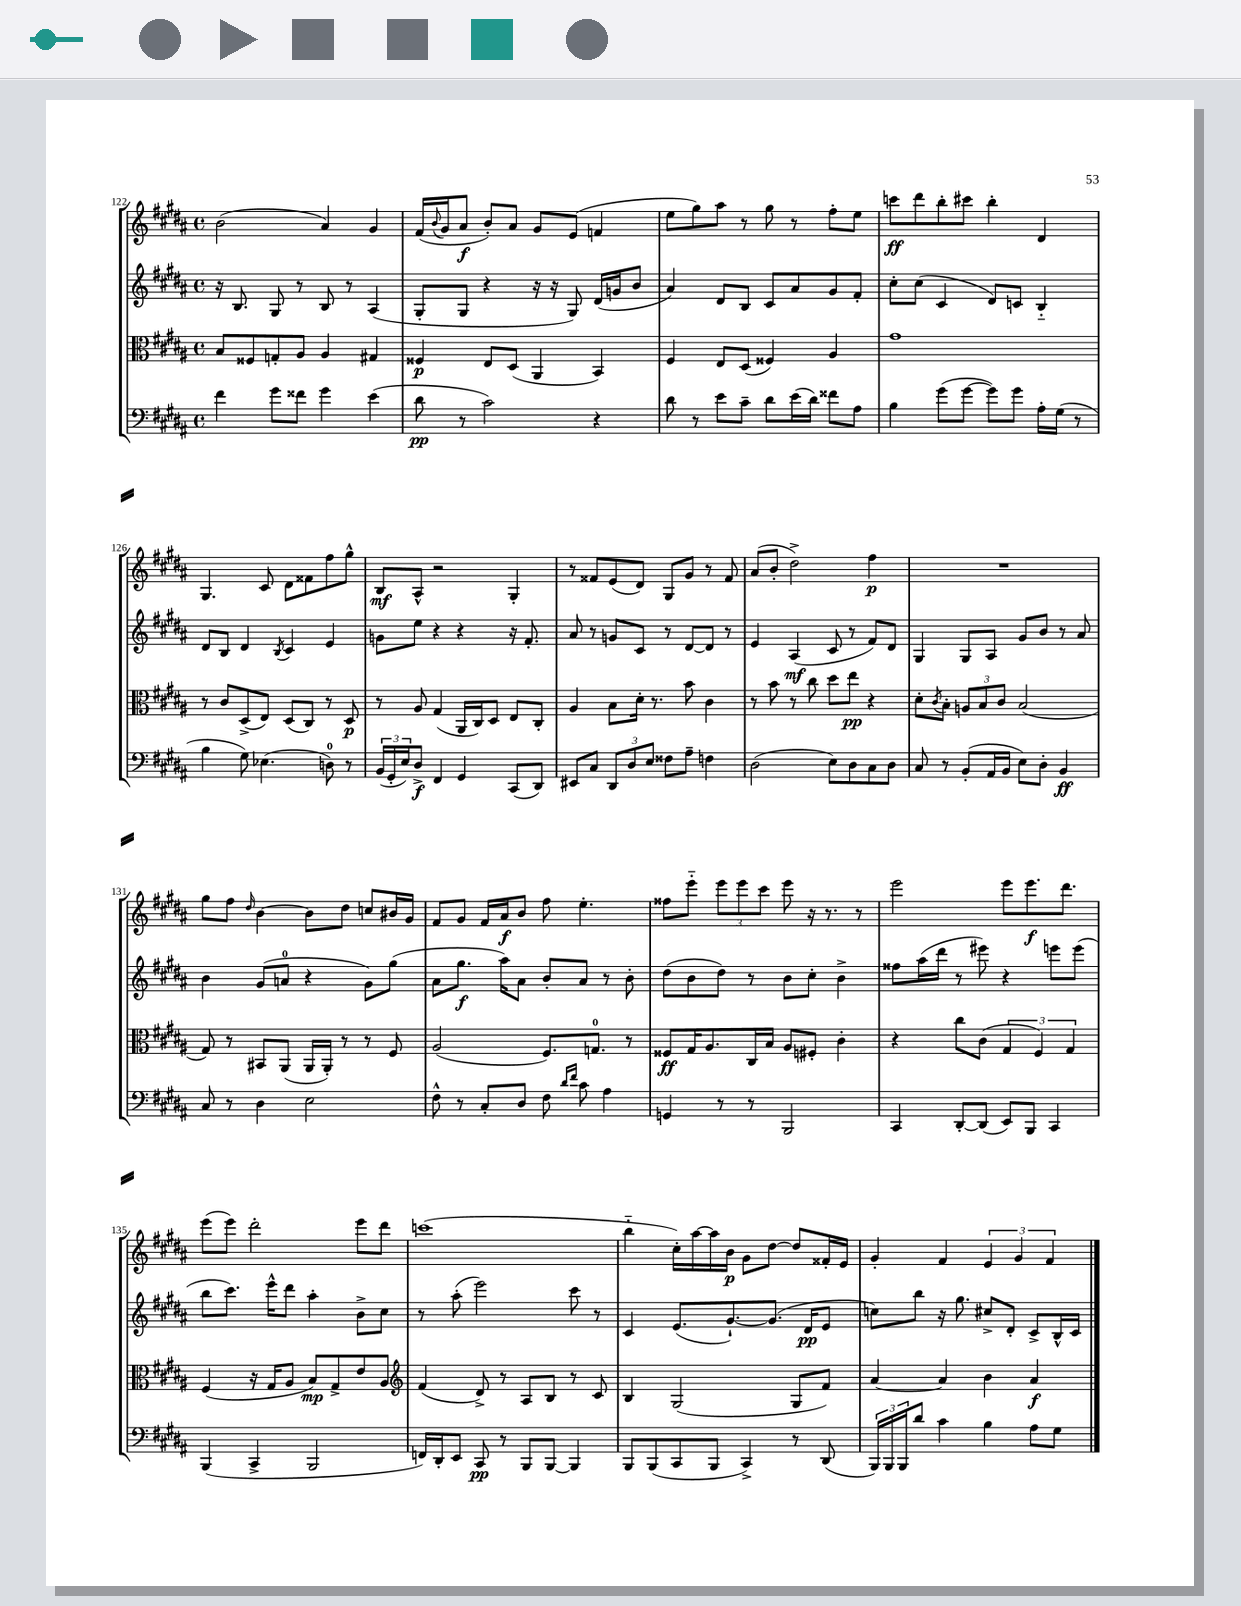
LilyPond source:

<<
\new StaffGroup <<
\new Staff = "s0" {
    \clef treble \key b \major \defaultTimeSignature \time 4/4
    b'2( ais'4) gis'4 |
    fis'16( \appoggiatura { b'8 } gis'16 ais'8\f b'8-.) ais'8 gis'8 e'8( f'4 |
    e''8 gis''8) ais''8 r8 gis''8 r8 fis''8-. e''8 |
    c'''8\ff dis'''8 b''8-. cis'''8 b''4-. dis'4 |
    gis4. cis'8 dis'8 fisis'8 fis''8 gis''8-^ |
    b8\mf ais8-^ r2 gis4-. |
    r8 fisis'8 e'8( dis'8) gis8 gis'8 r8 fisis'8 |
    ais'8( b'8-. dis''2->) fis''4\p |
    R1 |
    gis''8 fis''8 \grace { dis''16 } b'4~ b'8 dis''8 c''8 bis'16 gis'16 |
    fis'8 gis'8 fis'16 ais'16\f b'8 fis''8 e''4.-. |
    fisis''8 e'''8-_ \tuplet 3/2 { e'''8 e'''8 cis'''8 } e'''8 r16 r8. r8 |
    e'''2 e'''8 e'''8.\f dis'''8. |
    e'''8( e'''8) dis'''2-. e'''8 dis'''8 |
    c'''1( |
    b''4-_ cis''16-.) ais''16~ ais''16 b'16\p gis'8 dis''8~ dis''8 fisis'16-. e'16 |
    gis'4-. fis'4 \tuplet 3/2 { e'4 gis'4 fis'4 } \bar "|." |
}
\new Staff = "s1" {
    \clef treble \key b \major \defaultTimeSignature \time 4/4
    r16 b8. gis8 r8 b8 r8 ais4( |
    gis8-. gis8 r4 r16 r16 gis8) dis'16( g'16 b'8 |
    ais'4) dis'8 b8 cis'8 ais'8 gis'8 fis'8-. |
    cis''8-. cis''8( cis'4 dis'8) c'8 b4-_ |
    dis'8 b8 dis'4 \acciaccatura { b8 } cis'4 e'4 |
    g'8 e''8 r4 r4 r16 fis'8.-. |
    ais'8 r8 g'8 cis'8 r8 dis'8~ dis'8 r8 |
    e'4 ais4\mf( cis'8 r8 fis'8) dis'8 |
    gis4 gis8 ais8 gis'8 b'8 r8 ais'8 |
    b'4 gis'8( a'8-0 r4 gis'8) gis''8( |
    ais'8 gis''8.\f ais''16) ais'8 b'8-. ais'8 r8 b'8-. |
    dis''8( b'8 dis''8) r8 b'8 cis''8-. b'4-> |
    fisis''8 ais''16( dis'''16 r8 eis'''8) r4 e'''8 e'''8( |
    b''8 cis'''8.) e'''16-^ dis'''8 ais''4-. b'8-> cis''8 |
    r8 ais''8-.( e'''2) cis'''8 r8 |
    cis'4 e'8.( gis'8.~-!) gis'8.( dis'16\pp e'8 |
    c''8) b''8 r16 gis''8. cis''8-> dis'8-. cis'8-> b16-^ cis'16 \bar "|." |
}
\new Staff = "s2" {
    \clef alto \key b \major \defaultTimeSignature \time 4/4
    b8 fisis8 g8-. ais8 ais4 gis4 |
    fisis4\p e8 dis8( ais,4 b,4) |
    fis4 e8 dis8( fisis4) ais4 |
    gis'1 |
    r8 cis'8 dis8->( e8) dis8( cis8) r8 dis8\p |
    r8 ais8 gis4( ais,16 cis16) dis8 e8 cis8-. |
    ais4 b8 dis'16-. r8. b'8 cis'4 |
    r8 b'8 r8 cis''8 dis''8 e''8\pp r4 |
    dis'8-. \acciaccatura { cis'8 } b8-. \tuplet 3/2 { a8 b8 cis'8 } b2( |
    gis8) r8 bis,8 ais,8( ais,16 ais,16-.) r8 r8 fis8 |
    ais2( fis8.) g8.-0 r8 |
    fisis8\ff gis16 ais8. cis16 b16 ais8 fis8-. cis'4-. |
    r4 cis''8 cis'8( \tuplet 3/2 { gis4 fis4) gis4 } |
    fis4( r16 gis16 ais8 b8\mp) gis8-> e'8 ais8 |
    \clef treble fis'4( dis'8->) r8 ais8 b8 r8 cis'8 |
    b4 gis2( gis8 fis'8) |
    ais'4~ ais'4 b'4 ais'4\f \bar "|." |
}
\new Staff = "s3" {
    \clef bass \key b \major \defaultTimeSignature \time 4/4
    fis'4 gis'8 fisis'8 gis'4 e'4( |
    dis'8\pp r8 cis'2) r4 |
    dis'8 r8 e'8 cis'8-- dis'8 e'16( dis'16) fisis'8 ais8 |
    b4 gis'8( gis'8~ gis'8) gis'8 ais16-. gis16( r8 |
    b4 gis8) ees4.( d8-0) r8 |
    \tuplet 3/2 { b,16( gis,16-. e16) } dis8->\f fis,4 gis,4 cis,8( dis,8) |
    eis,8 cis8 \tuplet 3/2 { dis,8 dis8 e8 } fisis8 ais8-- f4 |
    dis2( e8) dis8 cis8 dis8 |
    cis8 r8 b,8-.( ais,16 b,16 e8) dis8-. b,4\ff |
    cis8 r8 dis4 e2 |
    fis8-^ r8 cis8-. dis8 fis8 \grace { dis'16 fis'16 } cis'8 ais4 |
    g,4 r8 r8 b,,2 |
    cis,4 dis,8~-. dis,8( e,8) b,,8 cis,4 |
    b,,4( cis,4-> b,,2 |
    f,16) dis,16-. e,8 cis,8\pp r8 b,,8 b,,8~ b,,4 |
    b,,8 b,,8( cis,8 b,,8 cis,4->) r8 dis,8( |
    \tuplet 3/2 { b,,16) b,,16 b,,16 } dis'8 cis'4 b4 ais8 gis8 \bar "|." |
}
>>
>>
\layout { \context { \Score currentBarNumber = #122 } }
